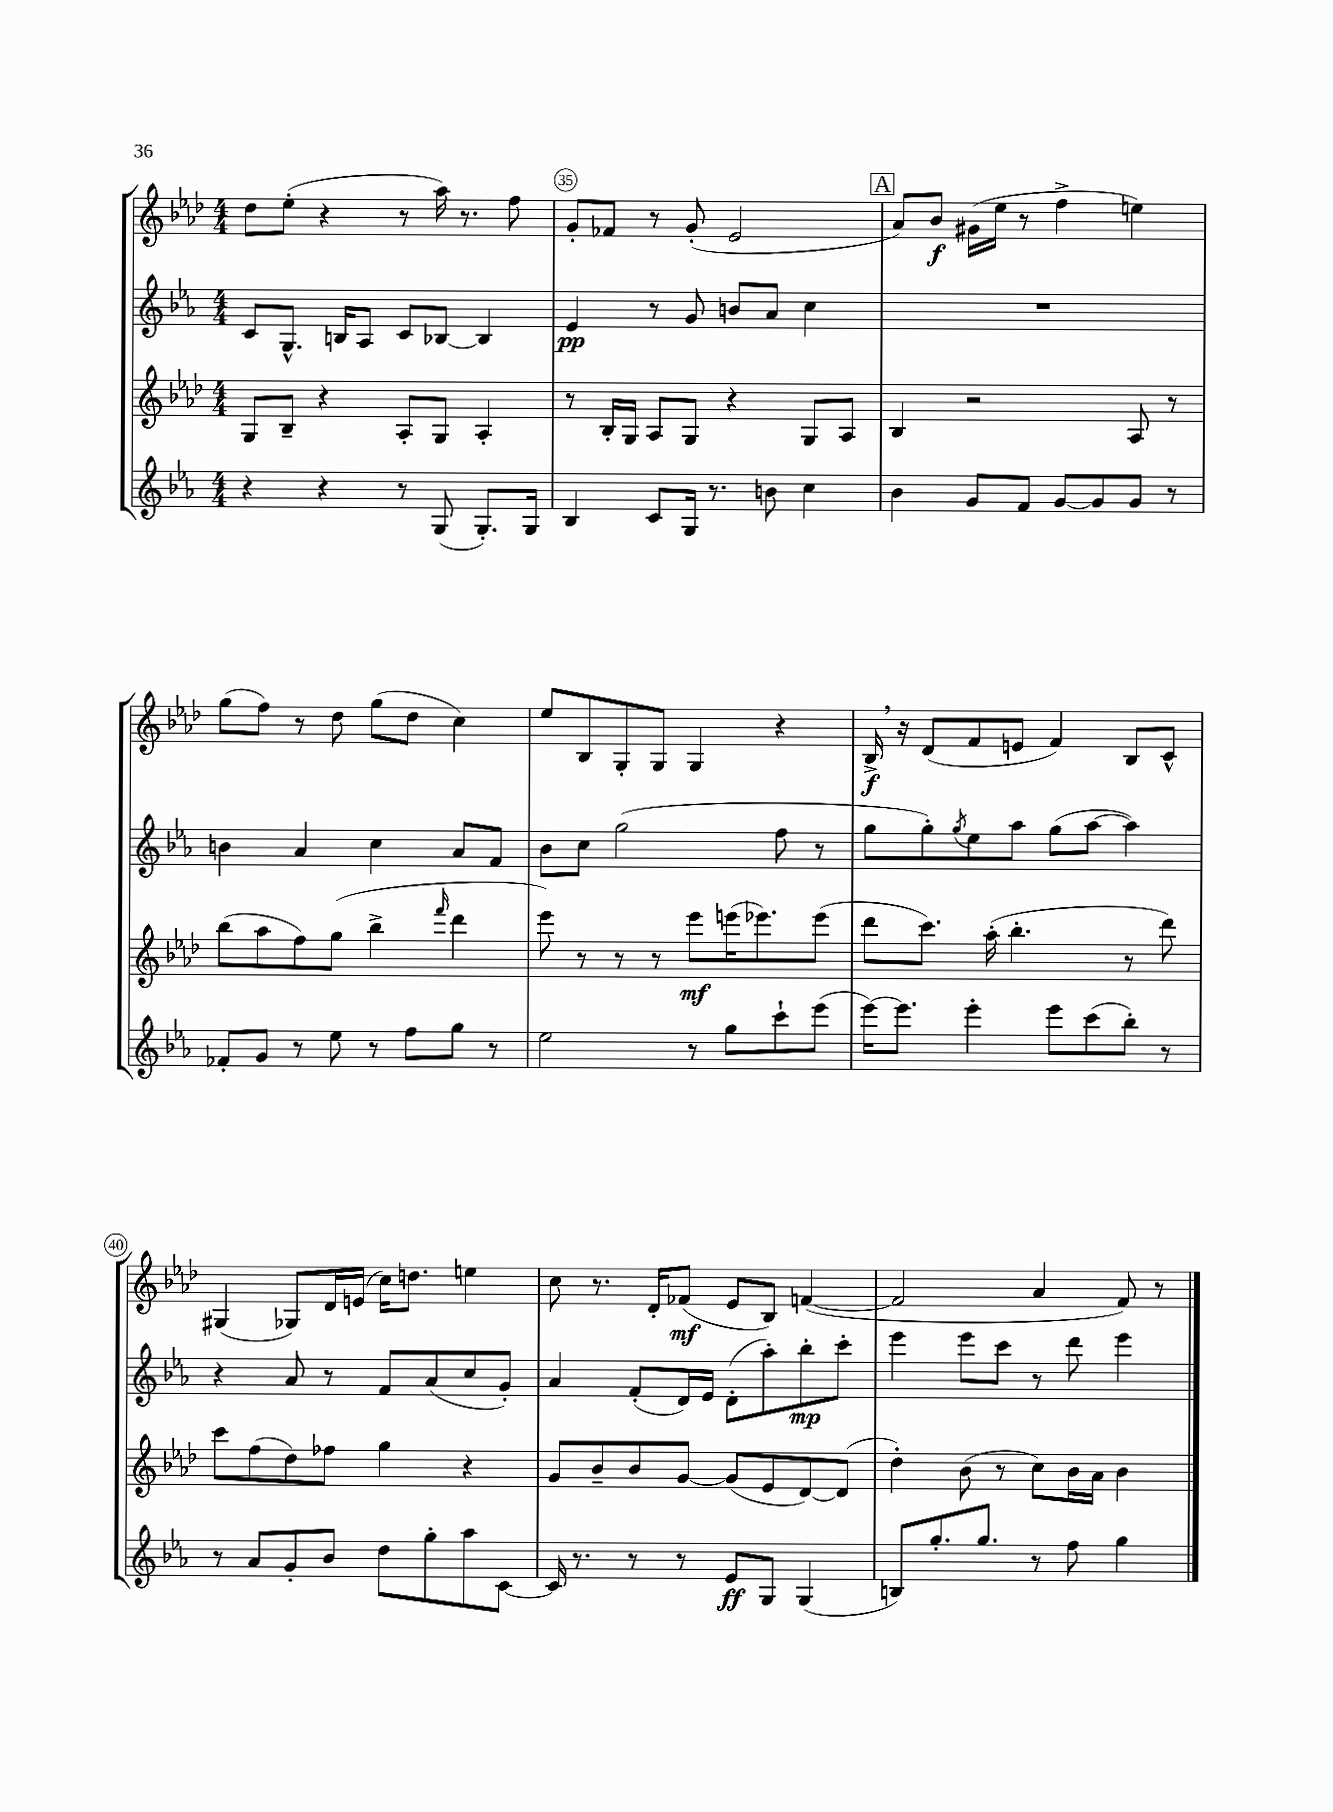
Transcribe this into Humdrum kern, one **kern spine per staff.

**kern	**kern	**kern	**kern
*staff4	*staff3	*staff2	*staff1
*clefG2	*clefG2	*clefG2	*clefG2
*k[b-e-a-]	*k[b-e-a-d-]	*k[b-e-a-]	*k[b-e-a-d-]
*M4/4	*M4/4	*M4/4	*M4/4
4r	8G	8c	8dd-
.	8B-~	8.G^^	(8ee-'
4r	4r	.	4r
.	.	16B	.
.	.	8A-	.
8r	8A-'	8c	8r
(8G	8G	[8B-	16aa-)
.	.	.	8.r
8.G')	4A-'	4B-]	.
.	.	.	8ff
16G	.	.	.
=	=	=	=
4B-	8r	4e-	8g'
.	16B-'	.	8f-
.	16G	.	.
8c	8A-	8r	8r
16G	8G	8g	(8g'
8.r	.	.	.
.	4r	8b	2e-
8b	.	8a-	.
4cc	8G	4cc	.
.	8A-	.	.
=	=	=	=
4b-	4B-	1r	8a-)
.	.	.	8b-
8g	2r	.	(16g#
.	.	.	16ee-
8f	.	.	8r
[8g	.	.	4ff^
8g]	.	.	.
8g	8A-	.	4ee)
8r	8r	.	.
=	=	=	=
8f-'	(8bb-	4b	(8gg
8g	8aa-	.	8ff)
8r	8ff)	4a-	8r
8ee-	(8gg	.	8dd-
8r	4bb-^	4cc	(8gg
8ff	.	.	8dd-
.	16qqfff	.	.
8gg	4ddd-	8a-	4cc)
8r	.	8f	.
=	=	=	=
2ee-	8eee-)	8b-	8ee-
.	8r	8cc	8B-
.	8r	(2gg	8G'
.	8r	.	8G
8r	8eee-	.	4G
8gg	(16eee	.	.
.	8.eee-)	.	.
8ccc`	.	8ff	4r
(8eee-	(8eee-	8r	.
=	=	=	=
[16eee-)	8ddd-	8gg	16B-^
8.eee-]	.	.	16r
.	8.ccc)	8gg')	(8d-
.	.	8qgg	.
4eee-'	.	8ee-	8f
.	(16aa-'	.	.
.	4.bb-'	8aa-	8e
8eee-	.	(8gg	4f)
(8ccc	.	[8aa-	.
8bb-')	8r	4aa-])	8B-
8r	8ddd-)	.	8c^^
=	=	=	=
8r	8ccc	4r	(4G#
8a-	(8ff	.	.
8g'	8dd-)	8a-	8G-)
8b-	8ff-	8r	16d-
.	.	.	(16e
8dd	4gg	8f	16cc)
.	.	.	8.dd
8gg'	.	(8a-	.
8aa-	4r	8cc	4ee
[8c	.	8g')	.
=	=	=	=
16c]	8g	4a-	8cc
8.r	.	.	.
.	8b-~	.	8.r
8r	8b-	(8f'	.
.	.	.	16d-'
8r	[8g	16d)	(8f-
.	.	16e-	.
8e-	(8g]	(8d'	8e-
8G	8e-	8aa-')	8B-)
(4G	[8d-)	8bb-'	([4f
.	(8d-]	8ccc'	.
=	=	=	=
8B)	4dd-')	4eee-	2f]
8.gg'	.	.	.
.	(8b-	8eee-	.
8.gg	.	.	.
.	8r	8ccc	.
8r	8cc)	8r	4a-
8ff	16b-	8ddd	.
.	16a-	.	.
4gg	4b-	4eee-	8f)
.	.	.	8r
==	==	==	==
*-	*-	*-	*-
